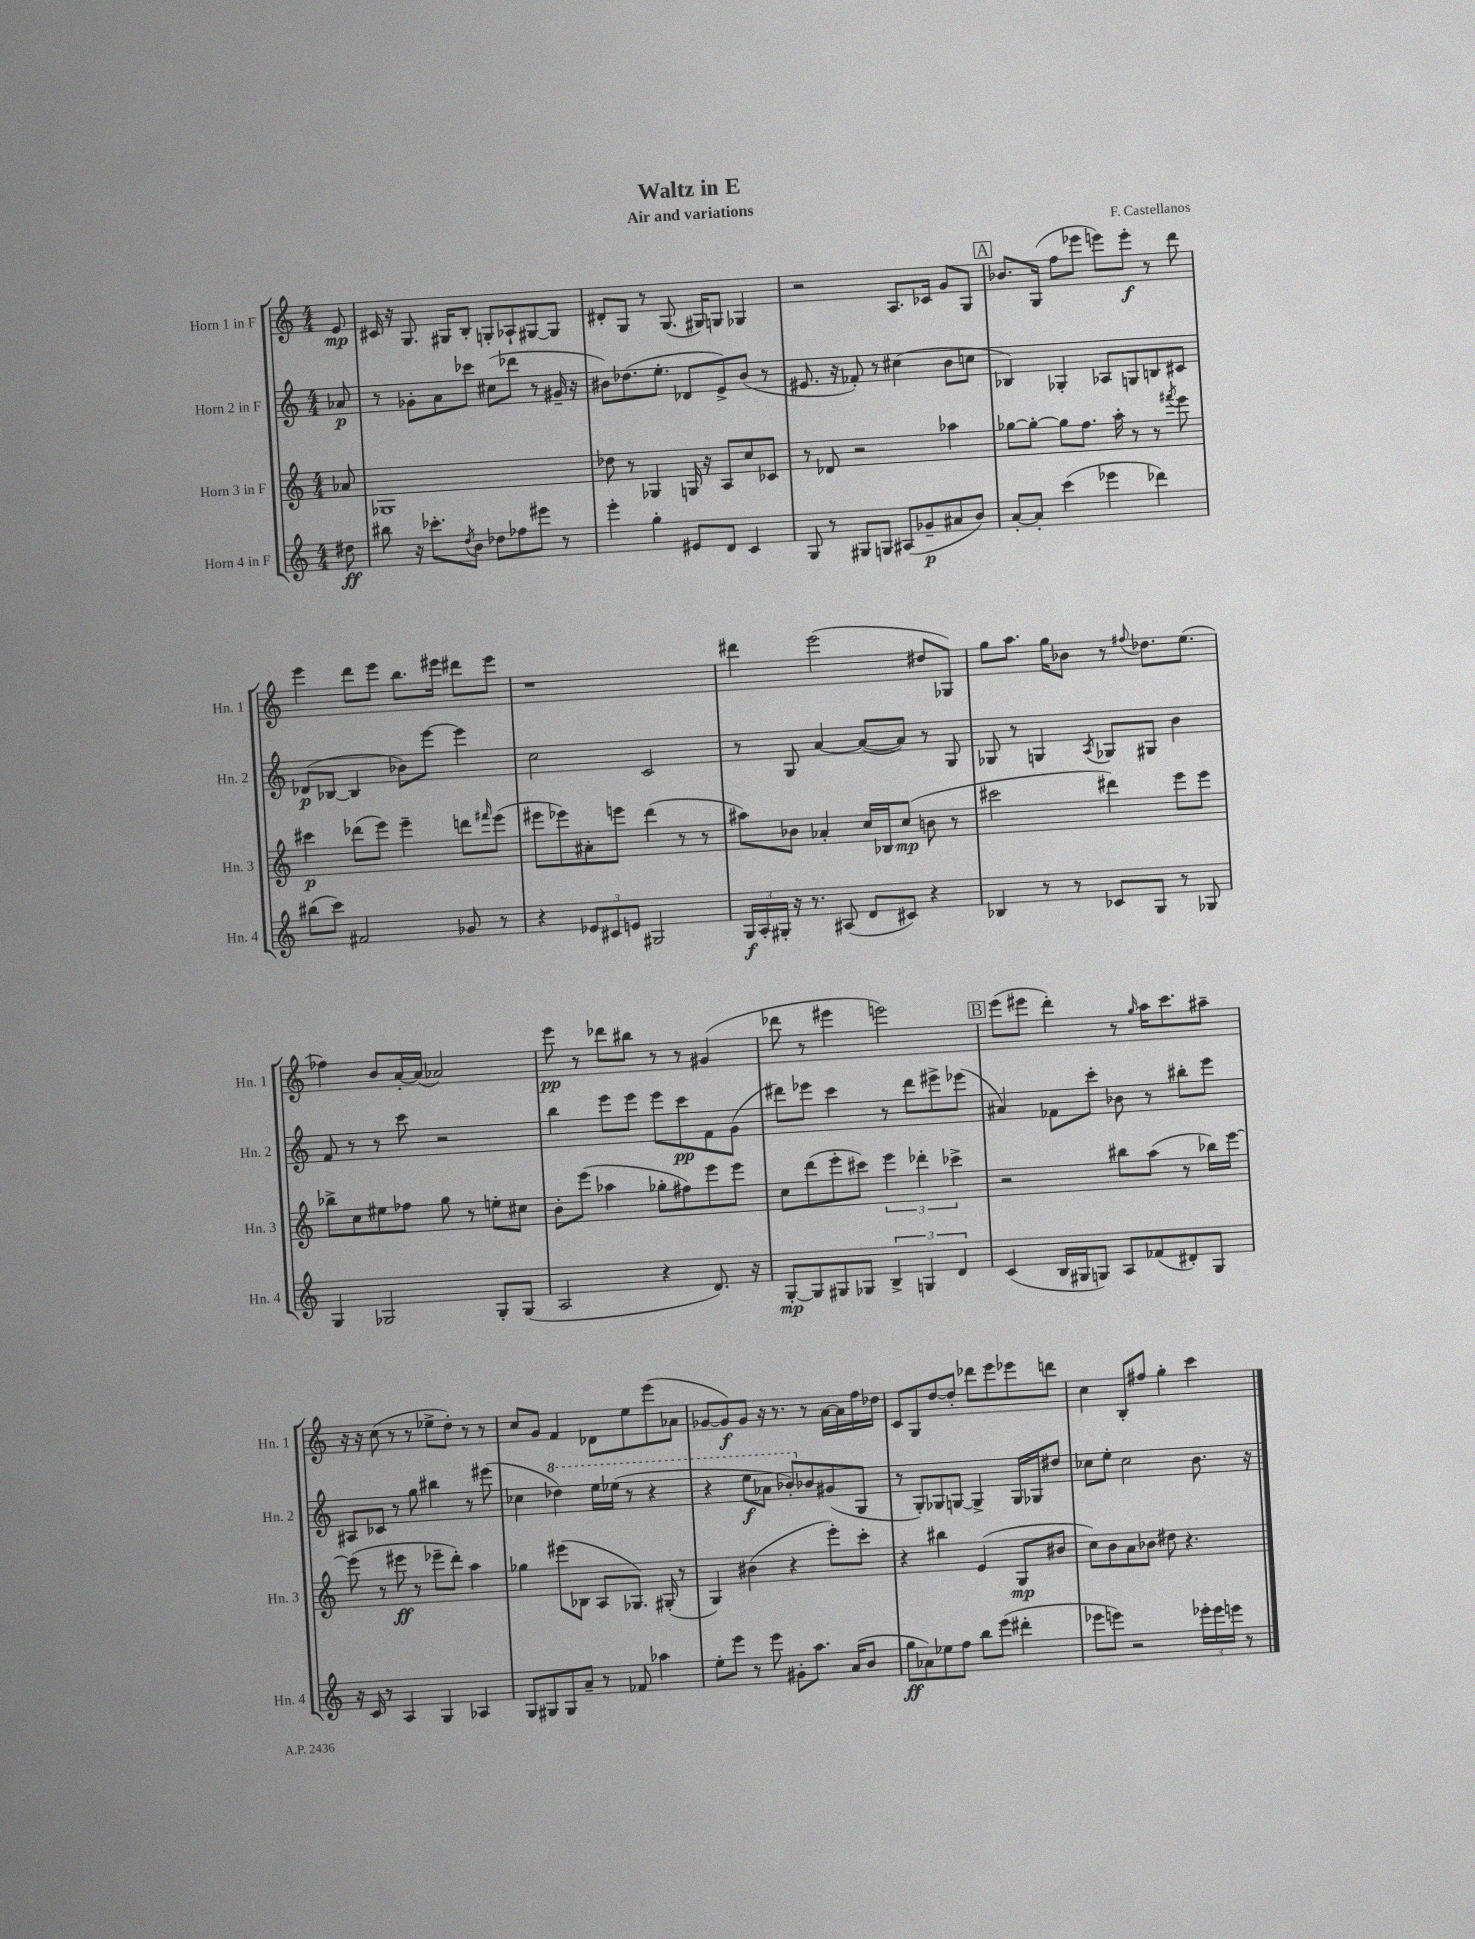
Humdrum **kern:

**kern	**kern	**kern	**kern
*staff4	*staff3	*staff2	*staff1
*clefG2	*clefG2	*clefG2	*clefG2
*k[]	*k[]	*k[]	*k[]
*M4/4	*M4/4	*M4/4	*M4/4
8dd#	8a-	8a-	8e
=	=	=	=
8bb#	1G-	8r	16c#
.	.	.	16r
16r	.	8g-'	8.G
8.ccc-'	.	.	.
.	.	8a	.
.	.	.	16G#
8qdd	.	.	.
8b	.	8ccc-	8B'
8dd-	.	(8cc#	8G'
8ff-	.	8ddd-	8A-`
8eee#	.	8r	[8G#
8r	.	16g#~	8G#]
.	.	16r	.
=	=	=	=
4eee'	8dd-	8b#)	8d#'
.	8r	(8.dd-	8G
4gg'	4G-	.	8r
.	.	8.ee'	.
.	.	.	(8.G
8e#	16G	8d-	.
.	16r	.	16G#)
8d	8A	8e^)	8G
4c	8cc	(8b#	4G-
.	8c-	8r	.
=	=	=	=
8G	8r	8.e#	2r
8r	8d-	.	.
.	.	16r	.
8G#	2r	8f-')	.
8G	.	8r	.
(8A#	.	(4cc#	8.A
8g-~	.	.	.
.	.	.	16c-
8a#	4aa-	8b	8g
8b)	.	8cc	8G
=	=	=	=
[8a'	[8gg-	4B-)	8.b-
8a']	8gg-'_	.	.
.	.	.	(16G
(4ccc	8gg-]	4G-'	8ff
.	8.ff	.	8eee-
4eee-	.	8A-	8eee)
.	16aa'	.	.
.	8r	8G	8eee'
4ddd-)	8r	8B	8r
.	8qfff#	.	.
.	8eee	8c#	8ddd
=	=	=	=
(8bb#	4ccc#	(8d-	4eee
8ccc)	.	[8B-	.
2f#	(8ddd-	4B-]	8ddd
.	8eee)	.	8eee
.	4eee~	8b-)	8.bb
.	.	[8eee	.
.	.	.	16eee#
8g-	8ddd	4eee]	8ddd#
.	16qqfff#	.	.
8r	(8eee	.	8eee#
=	=	=	=
4r	8eee#	2cc	1r
.	8eee-)	.	.
12e-	8a#'	.	.
12c#	.	.	.
.	8eee	.	.
12e	.	.	.
2G#	(4ddd	2c	.
.	8r	.	.
.	8r	.	.
=	=	=	=
24G	8aa#)	8r	4ddd#
24A'	.	.	.
24G#'	.	.	.
16r	8b-	8G	.
8.r	.	.	.
.	4a-'	[4a	(2eee
(8A#	.	.	.
8d	16cc	(8a_	.
.	16B-	.	.
8c#)	(8cc	8a])	.
4r	8b	8r	8dd#
.	8r	8G	8G-)
=	=	=	=
4B-	2ccc#	8G-	8gg
.	.	8r	8.aa
8r	.	4G	.
.	.	.	16gg
8r	.	.	8b-
.	.	8qA	.
8c-	4ddd#)	8G-	8r
.	.	.	8qqff#
8G	.	8G#	8.dd-
8r	8eee	4b	.
.	.	.	(8.ee
8G-	8eee	.	.
=	=	=	=
4G	8bb-^	8f	4ff-)
.	8cc	8r	.
2G-	8ee#	8r	8b
.	8ff-	8ccc	[16a'
.	.	.	(16a]
.	8gg	2r	2a-)
.	8r	.	.
8G-'	8ee'	.	.
(8G-	8cc#	.	.
=	=	=	=
2A	8b'	4bb	8eee
.	(8eee	.	8r
.	4aa-	8eee	8ddd-
.	.	8eee	8bb#
4r	8gg-'	8eee	8r
.	8ff#)	8ccc	8r
8.d)	8eee	8f	(4g#
.	8eee	(8g	.
16r	.	.	.
=	=	=	=
[8G'	8cc	8ddd#)	8ddd-
8G]	(8ddd	8eee-	8r
8G#	8eee'	4ccc	4eee#
8G-	8ccc#)	.	.
6B^	6eee	8r	2eee)
.	.	8ddd#	.
6G	6ddd-'	.	.
.	.	8eee#^	.
6d	6ccc-^	.	.
.	.	(8eee-	.
=	=	=	=
(4c	2r	4a#)	(8eee
.	.	.	8eee#
16B	.	8f-	4ddd')
16G#	.	.	.
8G)	.	8ccc'	.
8A	8bb#	8b-	8r
.	.	.	16qqgg
(8f-	(8aa	8r	16aa
.	.	.	8.ccc
8d#')	8r	8bb#'	.
8G	16bb-)	8eee	8aa#~
.	[16eee	.	.
=	=	=	=
16r	(8eee]	8A#	16r
16c	.	.	16r
8r	8r	8c-	(8cc
4A	8eee#	8r	8r
.	8r	8gg	8r
4G	8eee-~	4bb#	8ee-^
.	8ddd')	.	8dd')
4A-	4aa	8r	8r
.	.	(8eee#	8r
=	=	=	=
8G	4gg-	4cc-	8cc
8G#	.	.	8g
8G#	(8eee#	4ddd-)	4f
8a~	8B-	.	.
8r	8A	16eee	8d-
.	.	(16eee-	.
8f-	8.G-)	8r	8ee
4aa-	.	4r	(8eee
.	(16G#'	.	.
.	8r	.	8a-
=	=	=	=
8ee'	4G)	4r	[8g-
8eee	.	.	8g-])
8r	(4b#	8eee	8g-
8eee	.	8aa-	16r
.	.	.	8.r
8g#'	4r	8bb-')	.
8.aa	.	8b-	8r
.	8eee')	(8g#	[16a
(16a	.	.	16a]
8b	8ccc'	8G	16ff
.	.	.	16dd-
=	=	=	=
8gg	4r	8r	8c
8a-)	.	8G')	8G
8ee-	4bb#	8G-	[8dd
8ff	.	[8G	8dd']
8bb	(4e	4G^]	8ddd-
(8eee	.	.	8eee
4ddd#'	8G	16G	8eee-
.	.	16G-	.
.	8b#	8dd#	8ddd
=	=	=	=
8eee-	8cc)	8cc-	4cc
8eee)	8b	8ee'	.
2r	8a	2cc-	8B'
.	8b-	.	8ff#
.	8dd#	.	4gg'
.	4.r	.	.
24eee-'	.	8.b	4ccc
24eee-	.	.	.
24eee	.	.	.
8r	.	.	.
.	.	16r	.
==	==	==	==
*-	*-	*-	*-
